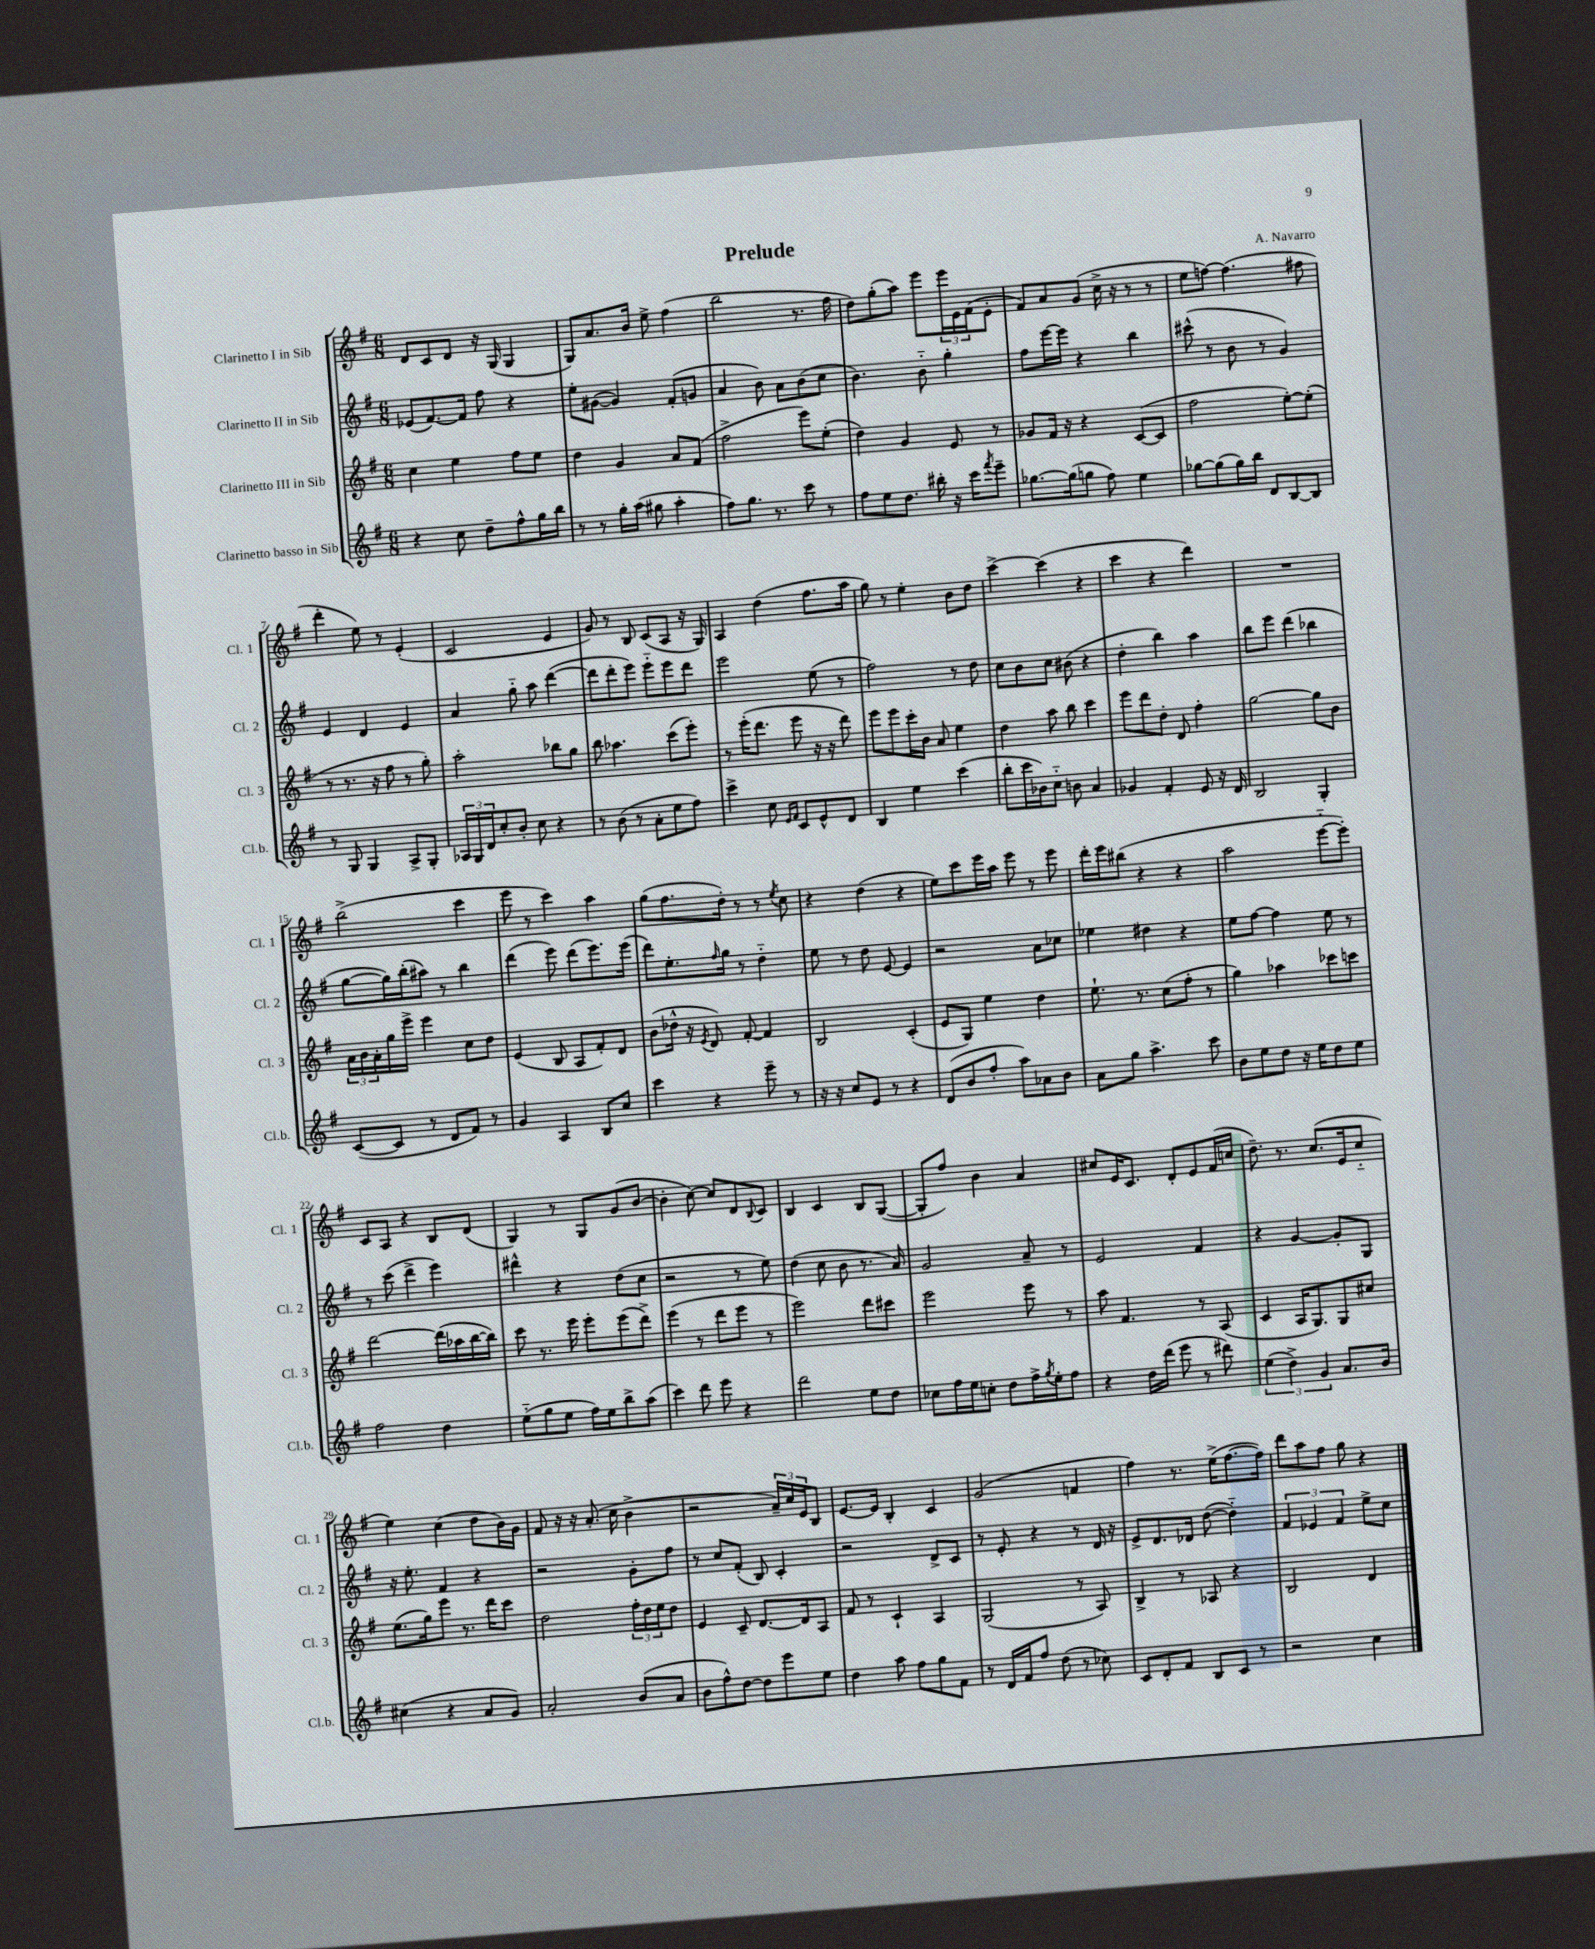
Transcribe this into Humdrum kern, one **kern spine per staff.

**kern	**kern	**kern	**kern
*staff4	*staff3	*staff2	*staff1
*clefG2	*clefG2	*clefG2	*clefG2
*k[f#]	*k[f#]	*k[f#]	*k[f#]
*M6/8	*M6/8	*M6/8	*M6/8
4r	4cc	(8e-	8d
.	.	[8.f#)	8c
8cc	4ee	.	8d
.	.	16f#]	.
8dd~	.	8ff#	16r
.	.	.	(16G
8ff#^^	8ff#	4r	4G
16gg	8ee	.	.
16bb	.	.	.
=	=	=	=
8r	4dd	8ee'	8G)
8r	.	([8g#	8.a
16gg'	4g	4g#])	.
(16aa	.	.	16b
8gg#	.	.	8ee^
4aa'	8a	(8f#'	(4ff#
.	(8f#	8g	.
=	=	=	=
8ff#)	2ff#^	4a	2bb
8.gg	.	.	.
.	.	8b)	.
8.r	.	.	.
.	.	8a	.
8ccc	8eee)	(8b	8.r
8r	(8ee'	8cc	.
.	.	.	16ff#
=	=	=	=
8ff#	4dd)	4.b)	8dd)
8ee	.	.	(8gg'
8.dd	4g	.	8aa)
.	.	8b'~	8eee
16bb#'	.	.	.
16r	8e	4gg'	24eee
.	.	.	24e
16ccc	.	.	.
.	.	.	(24f#
8qfff#	.	.	.
8eee~	8r	.	8e'
=	=	=	=
[8.gg-	8g-	8ff#	8f#)
.	16f#	[16eee	8a
(16gg-]	16r	16eee]	.
8gg	4r	4r	(8g
8ff#)	.	.	16cc^
.	.	.	16r
4ee	([8c	4bb	8r
.	8c]	.	8r
=	=	=	=
[8gg-	2ff#	(8ccc#^^	8ee
(8gg-]	.	8r	[8ff)
16gg-)	.	8b	(4.ff]
16bb	.	.	.
8d	.	8r	.
[8B	[8ee')	4g)	.
8B]	(8ee']	.	8ff#
=	=	=	=
8r	8r	4e	4ddd'
8G	8.r	.	.
4G	.	4d	8ee)
.	16r	.	.
.	8ff#	.	8r
8A^	8r	4e	(4e'
8G'	8gg')	.	.
=	=	=	=
24A-	2aa'	4a	2c
24G	.	.	.
24d	.	.	.
8cc'	.	.	.
8b'	.	8gg'~	.
8cc	.	8aa	.
4r	8bb-	([4ddd	4e
.	8gg	.	.
=	=	=	=
8r	8bb	8ddd]	8g)
(8b	4.aa-	8ddd'	8r
8r	.	8eee)	8B
8a'	.	8eee'~	(8c
8ee	(8ccc	8eee	8A
8ff#)	8eee')	8ddd	16r
.	.	.	16G)
=	=	=	=
4ccc^	8r	2eee	4A
.	(16eee'	.	.
.	8.ddd	.	.
8cc	.	.	(4dd
16qqe	.	.	.
16qqf#	.	.	.
8c	8eee	.	.
8e^^	16r	(8ee	8.ff#
.	16r	.	.
8d	8ddd)	8r	.
.	.	.	16aa
=	=	=	=
4B	8eee	2ff#)	8gg)
.	8eee	.	8r
4ee	16ccc'	.	4ee'
.	16b	.	.
.	8a	.	.
(4ccc	4ee	8r	8b
.	.	8dd	8dd
=	=	=	=
8bb'	4dd	8cc	[4ccc^
16ccc	.	8b	.
16b-)	.	.	.
8cc'~	8aa	8cc	(4ccc]
8b	8bb	(8b#	.
4a	4ccc	4r	4r
=	=	=	=
4g-	8eee	4dd'	4ccc
.	8ddd	.	.
4f#'	8dd'	4bb)	4r
.	8d	.	.
8e	4ff#'	4aa	4ddd)
16r	.	.	.
16d	.	.	.
=	=	=	=
2B	[2gg	8bb	2.r
.	.	8eee	.
.	.	(4ddd	.
4G'	8gg]	4bb-	.
.	8b	.	.
=	=	=	=
([8c	24a	[8gg	(2bb^
.	24b	.	.
.	24a'	.	.
8c]	16gg	16gg])	.
.	16eee^	(16bb'	.
8r	4eee	8aa#)	.
8d	.	8r	.
8f#)	8cc	4bb	4ccc
8r	8dd	.	.
=	=	=	=
4g	(4e	(4ddd	8eee
.	.	.	8r
4A	8B	8eee)	4ccc)
.	8A	(8ddd	.
8B	8f#')	8.eee)	4aa
8cc	8d	.	.
.	.	(16eee	.
=	=	=	=
4ccc	(8b	8ddd)	(8gg
.	16dd-^^	8.ee'	8.ff#
.	16r	.	.
.	8qe	.	.
4r	8d)	.	.
.	.	16qqff#	.
.	.	16gg	16dd')
.	[8f#'	8r	8r
8eee~	4f#]	4dd'~	8r
.	.	.	8qee
8r	.	.	8cc
=	=	=	=
16r	2B	8ee	4r
16r	.	.	.
8cc	.	8r	.
8e	.	8dd	(4dd
8r	.	[8e	.
4r	(4c'	4e]	4r
=	=	=	=
(8d	8e	2r	8ee)
8b	8G)	.	8ccc
8ff#'	4ee	.	16eee
.	.	.	16aa
8aa)	.	.	8eee
8a-	4dd	8a	8r
8b	.	8cc-	8eee
=	=	=	=
8a	8.ee`	4ee-	16ddd'
.	.	.	16eee
8gg	.	.	(8bb#
.	8.r	.	.
4.aa^	.	4dd#	4r
.	(8cc	.	.
.	8ff#'	4r	4r
8ccc	8r	.	.
=	=	=	=
8b	4gg)	8ee	2aa
8ee	.	[8ff#	.
8dd	4aa-	4ff#]	.
16r	.	.	.
16ee	.	.	.
8dd	8ccc-	8ee	[8eee'~
8ee	8ccc	8r	8eee'])
=	=	=	=
2ff#	[2ddd	8r	8c
.	.	(8ccc	8A
.	.	4ddd^	4r
4dd	(16ddd]	4eee)	8B
.	16aa-	.	.
.	[16bb	.	(8d
.	16bb])	.	.
=	=	=	=
(8ee'~	8ccc	4ddd#^^	4G)
8gg	8.r	.	.
8ee	.	4r	8r
.	16eee	.	.
16ff#)	8eee'	.	8G
16ee	.	.	.
8bb^	(8eee	(8dd	(8g
(8aa	8ddd^)	8cc	[8b
=	=	=	=
4ccc)	(4eee	2r	4b']
8ddd	8r	.	[8cc)
8eee	8ddd	.	8cc]
4r	8eee	8r	8d
.	.	.	8qqB
.	8r	8ee)	8c
=	=	=	=
2ddd	2eee)	(4dd	4B
.	.	8cc	4c
.	.	8b	.
8ee	8ddd	8.r	8B
8dd	8ccc#	.	([8G
.	.	16a)	.
=	=	=	=
8cc-	2eee	2g	8G']
16ff#	.	.	8ff#)
16ee	.	.	.
8cc'	.	.	4b
8dd	.	.	.
16ff#^	8eee	8a~	4a
8qgg	.	.	.
16ee'	.	.	.
8ff#	8r	8r	.
=	=	=	=
4r	8aa	2e	8cc#
.	4.f#	.	16e
.	.	.	8.c
16dd	.	.	.
(16ddd	.	.	.
8eee	.	.	8d'
8r	8r	4f#	8e
8ddd#)	(8A	.	(16f#
.	.	.	16cc
=	=	=	=
(6ee	4c	4r	8.dd~)
6dd^)	.	.	.
.	.	.	8.r
.	16A	[4g	.
.	8.G)	.	.
6g	.	.	.
.	.	.	(8.cc
8.a	8G	8g']	.
.	.	.	16e
.	8cc#	8G	8cc'~
16b	.	.	.
=	=	=	=
(4cc#	(8.ee	16r	4ee)
.	.	8.ee'	.
.	16gg)	.	.
4r	8eee	4f#	(4cc
.	8.r	.	.
8a	.	4r	8dd
.	16ddd	.	.
8g)	8ccc	.	16b)
.	.	.	16g
=	=	=	=
2a'	2dd	2r	8f#
.	.	.	16r
.	.	.	16r
.	.	.	(8.a'
.	.	.	16cc
(8b	24ff#'	8g'	4b^
.	24dd	.	.
.	24ee	.	.
8a	8dd	8ff#	.
=	=	=	=
8b	4e	8r	2r
8ff#^^)	.	8cc	.
[8dd	8c~	(8f#'	.
8dd]	[8.d	8B)	.
8eee	.	4c'	24a~)
.	.	.	24cc
.	16d]	.	.
.	.	.	24e
8ee	8A	.	8B
=	=	=	=
4dd	8f#	2r	[8.e
.	8r	.	.
.	.	.	16e]
8aa	4c`	.	4B'
8ff#	.	.	.
8gg	4A	8d^	4c
8f#	.	8c	.
=	=	=	=
8r	(2G	8r	(2g
16d	.	8e'	.
16f#	.	.	.
8ff#	.	4r	.
(8dd	.	.	.
8r	8r	8r	4f
8cc-)	8A)	16d	.
.	.	16r	.
=	=	=	=
8c	4B^	8e^	4ff#)
8d'	.	8.d	.
8f#	8r	.	8.r
.	.	16d-	.
8B	8A-	([8dd	.
.	.	.	(16ee^
8c	4r	4dd'~])	[8.ff#
8r	.	.	.
.	.	.	16ff#])
=	=	=	=
2r	2B	6f#	8ddd
.	.	.	8aa
.	.	6e-	.
.	.	.	8ff#
.	.	6f#	.
.	.	.	8gg
4cc	4d	8ee^	4r
.	.	8cc	.
==	==	==	==
*-	*-	*-	*-
